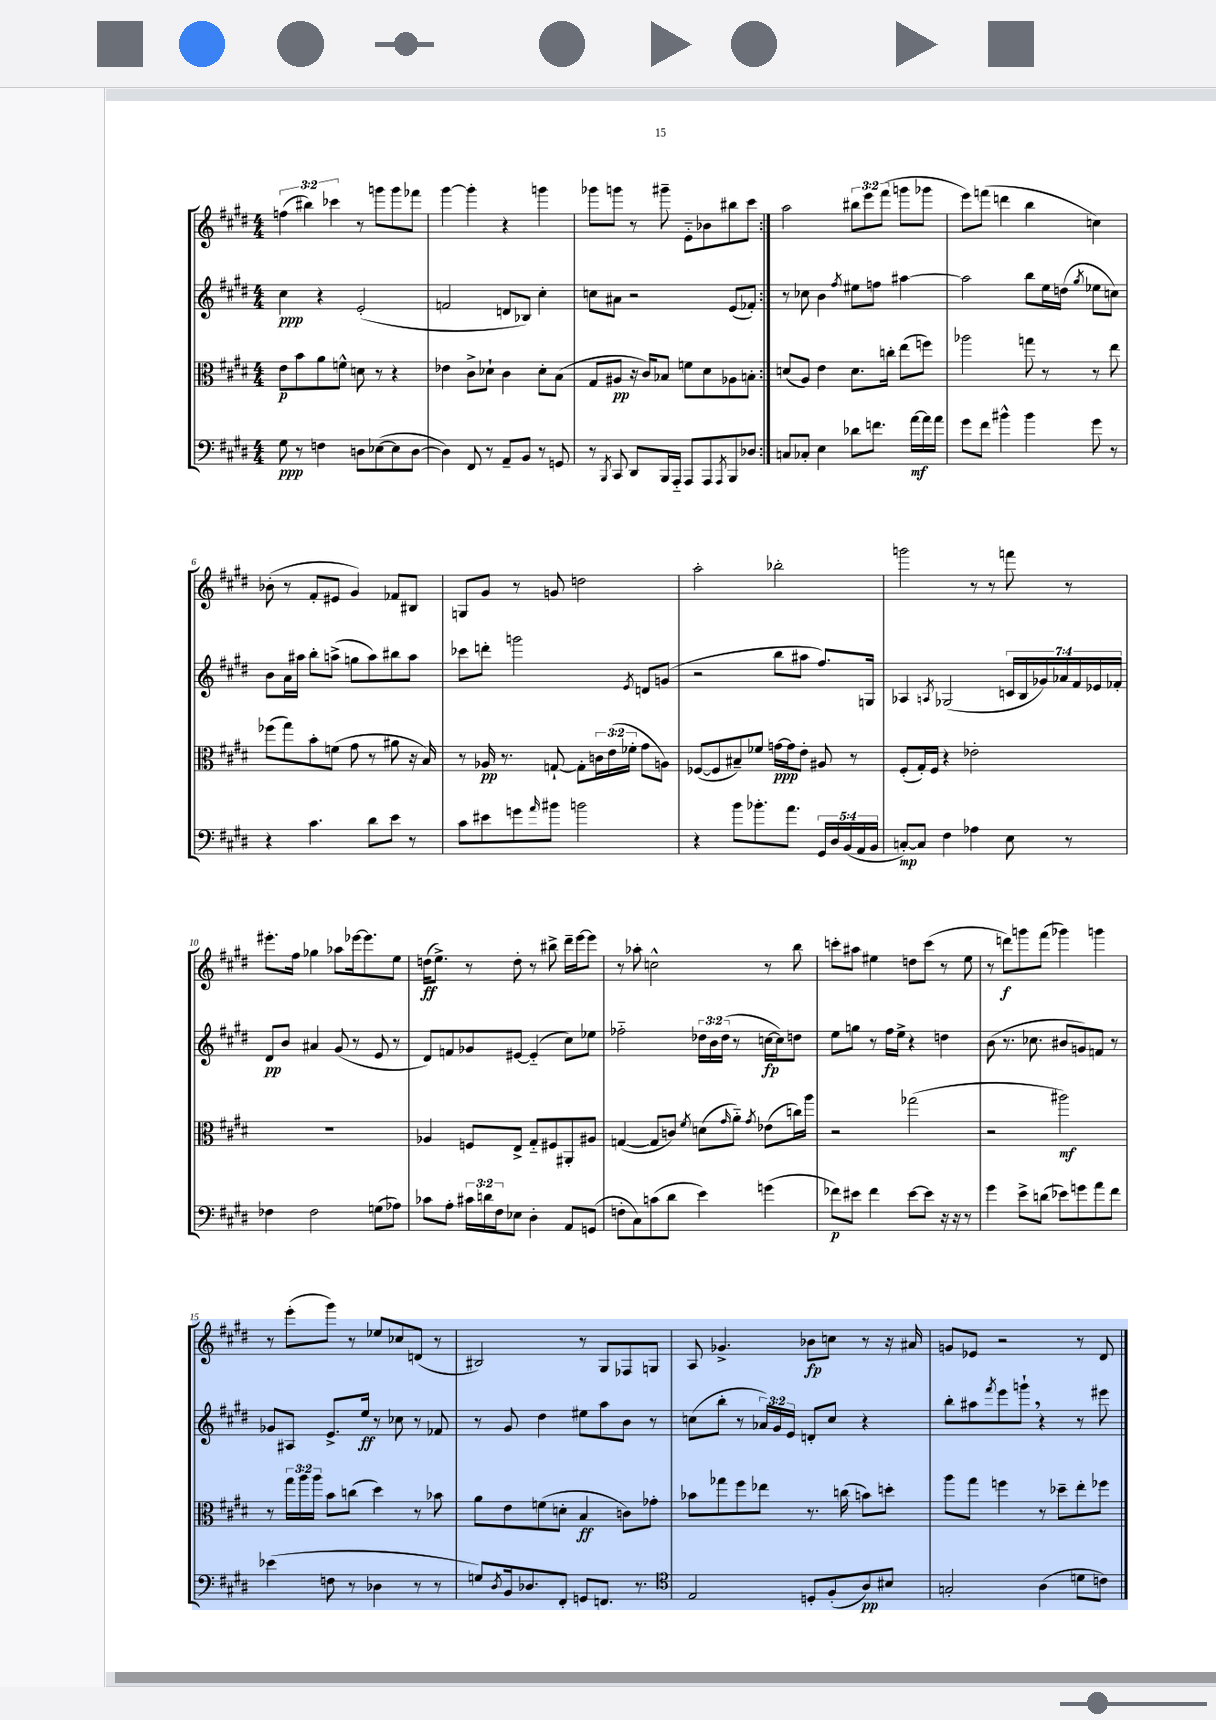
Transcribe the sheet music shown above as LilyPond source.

<<
\new StaffGroup <<
\new Staff = "s0" {
    \clef treble \key e \major \numericTimeSignature \time 4/4 \override Staff.TupletNumber.text = #tuplet-number::calc-fraction-text
    \repeat volta 2 { \tuplet 3/2 { f''4( bis''4) ces'''4 } r8 g'''8 g'''8 fes'''8 |
    gis'''4~ gis'''4-. r4 g'''4 |
    ges'''8 g'''8 r8 gis'''8-- e'8-_ bes'8 bis''8 cis'''8 | }
    a''2 \tuplet 3/2 { bis''8 e'''8 fis'''8( } g'''8 ges'''8 |
    e'''8) f'''8( d'''4 b''4 c''4) |
    bes'8-.( r8 fis'8-. eis'8 gis'4) fes'8 bis8 |
    g8 gis'8 r8 g'8 d''2 |
    a''2-. bes''2-. |
    g'''2 r8 r8 f'''8 r8 |
    eis'''8.-. fis''16 ges''4 aes''8 ees'''16~ ees'''8. e''8 |
    d''16\ff( e''8.->) r8 d''8-. r8 bis''8-> dis'''16-- e'''16~ e'''8 |
    r8 aes''8-. c''2-^ r8 b''8 |
    c'''8-. ais''8 eis''4 d''8 c'''8( r8 eis''8 |
    r8 d'''8\f) g'''8 fis'''8( ges'''4) g'''4 |
    r8 e'''8-.( gis'''8) r8 ees''8 ces''8 d'8( r8 |
    bis2) r8 gis8 fes8 g8 |
    a8 ges'4.-> bes'8\fp c''8 r8 r16 ais'16 |
    g'8 ees'8 r2 r8 dis'8 \bar "|." |
}
\new Staff = "s1" {
    \clef treble \key e \major \numericTimeSignature \time 4/4 \override Staff.TupletNumber.text = #tuplet-number::calc-fraction-text
    \repeat volta 2 { cis''4\ppp r4 e'2-.( |
    f'2 d'8 bes8) cis''4-. |
    c''8 ais'8 r2 e'8( fes'8-.) | }
    r8 ces''8 b'4 \acciaccatura { fis''8 } eis''8 f''8 ais''4~ |
    ais''2 b''8 e''16 d''16( \acciaccatura { gis''8 } ees''8 c''8) |
    b'8 a'16 ais''16 b''8-. a''8->( g''8 a''8) bis''8 a''8 |
    ces'''8 d'''8-. g'''2 \acciaccatura { e'8 } d'8 g'8( |
    r2 b''8 ais''8 fis''8.) g16 |
    aes4 \acciaccatura { a8 } ges2( \tuplet 7/4 { c'16 b16 ges'16) aes'16 fis'16 ees'16 fes'16-. } |
    dis'8\pp b'8 ais'4 gis'8( r8 e'8 r8 |
    dis'8) f'8 ges'8 eis'8~ eis'4-_( cis''8) ees''8 |
    fes''2-_ \tuplet 3/2 { des''16 b'16 des''16( } r8 c''16~\fp c''16) d''8 |
    e''8 g''8 r8 fis''16 e''16-> r4 d''4 |
    b'8( r8. ces''8. bis'8 g'8) f'8 r8 |
    ges'8 ais8 e'8.-> e''16\ff r8 ces''8 r8 fes'8 |
    r8 gis'8 dis''4 eis''8 a''8 b'8 r8 |
    c''8( b''8-. r8 \tuplet 3/2 { aes'16) gis'16 e'16 } d'8-. c''8 r4 |
    b''8-. ais''8 \acciaccatura { fis'''8 } e'''8 g'''8-! \breathe r4 r8 eis'''8 \bar "|." |
}
\new Staff = "s2" {
    \clef alto \key e \major \numericTimeSignature \time 4/4 \override Staff.TupletNumber.text = #tuplet-number::calc-fraction-text
    \repeat volta 2 { e'8\p b'8 a'8 f'8-^ d'8 r8 r4 |
    ees'4 cis'8-> des'8-! cis'4 des'8-. b8( |
    gis8 ais8\pp r16 cis'16) bes8 f'8 dis'8 aes8 b8-. | }
    d'8( a8) e'4 d'8. c''16-. e''8( f''8) |
    aes''2 g''8 r8 r8 e''8 |
    fes''8( gis''8) b'8-. f'8( gis'8 r8 ais'8 r16 b16) |
    r8 aes16\pp r8. g8~-! g8-. \tuplet 3/2 { c'16 e'16( fes'16-. } gis'8 a8) |
    fes8~( fes8 bis8--) fes'8 g'16~\ppp g'16 e'8-. ais8 r8 |
    fis8-.( gis16-.) fis16 r4 ees'2-. |
    R1 |
    aes4 f8 e8-> gis8-_ fis8 ais,8-. ais8 |
    g4~( g8 c'8) \acciaccatura { fis'8 } d'8( \grace { gis'16 } a'8-_) \acciaccatura { gis'8 } ees'8( c''16) a''16 |
    r2 ges''2( |
    r2 ais''2\mf) |
    r8 \tuplet 3/2 { gis''16 a''16 a''16 } b'8 c''8( dis''4) r8 bes'8 |
    a'8 e'8 f'8( d'8-. b4\ff c'8) ges'8-. |
    bes'8 ges''8 fis''8 ees''8 r8. c''16( b'8) d''8-. |
    a''8 gis''8 f''4 r8 des''8-- e''8-. fes''8 \bar "|." |
}
\new Staff = "s3" {
    \clef bass \key e \major \numericTimeSignature \time 4/4 \override Staff.TupletNumber.text = #tuplet-number::calc-fraction-text
    \repeat volta 2 { gis8\ppp r8 f4 d8 ees8~( ees8 d8~ |
    d4) fis,8 r8 a,8-- b,8 r8 g,8 |
    r8 \acciaccatura { b,,8 } cis,8 dis,8 b,,16 a,,16-_ a,,8 a,,8 \acciaccatura { a,,8 } b,,8 des8 | }
    c8 ces8-. e4 des'8 f'8. a'16~\mf a'16 a'16 |
    gis'8 fis'8 bis'4-^ bis'4 gis'8 r8 |
    r4 cis'4. dis'8 e'8 r8 |
    cis'8 eis'8 g'8 \grace { a'16 } bis'8 b'2 |
    r4 b'8 bes'8.-. a'8. \tuplet 5/4 { gis,16 dis16 b,16( a,16 b,16 } |
    c8~-.\mp) c8 fis4 aes4 e8 r8 |
    fes4 fes2 g8( aes8) |
    ces'8 a8-. \tuplet 3/2 { cis'16 d'16 fis16 } ees8 dis4-. a,8 g,8( |
    f8-. cis8) c'8( dis'8 e'4) g'4( |
    fes'8\p) eis'8 fes'4 eis'8~ eis'8 r16 r16 r8 |
    gis'4 e'8-> d'8( ees'8) g'8 a'8 fis'8 |
    ees'4( f8 r8 des4 r8 r8 |
    g8) \acciaccatura { dis8 } b,16 des8. fis,8-. g,8 f,8. r8. |
    \clef tenor e2 d8-. fis8-.( a8\pp) bis8 |
    g2-. a4( d'8 c'8) \bar "|." |
}
>>
>>
